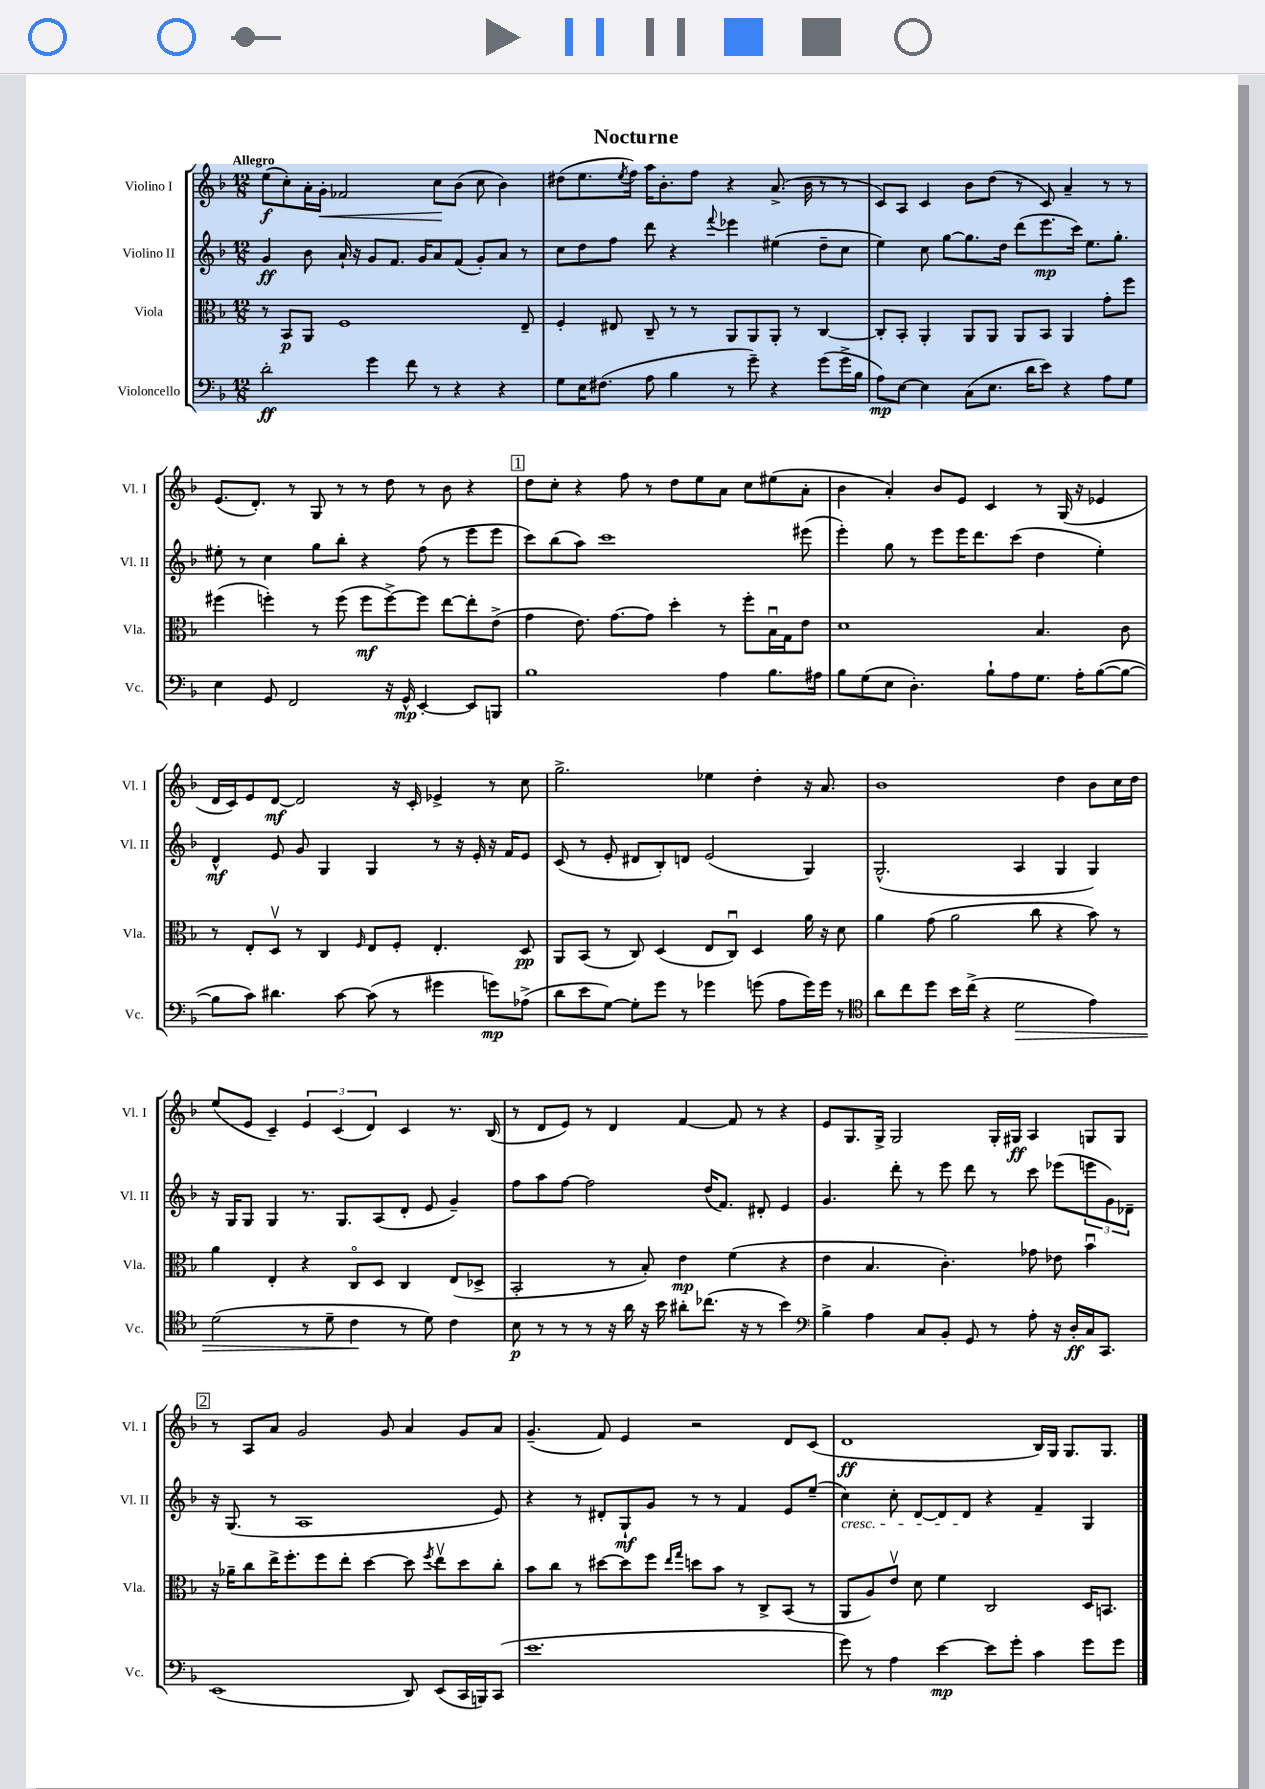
\header { title = "Nocturne" }
<<
\new StaffGroup <<
\new Staff = "s0" \with { instrumentName = "Violino I" shortInstrumentName = "Vl. I" } {
    \clef treble \key f \major \numericTimeSignature \time 12/8 \tempo "Allegro"
    e''8\f( c''8-.) a'16-. g'16-.\< fes'2 c''8\! bes'8( c''8 bes'4) |
    dis''8( e''8. \acciaccatura { e''8 } f''16) a''16 bes'8.-. f''8 r4 a'8.->( bes'16 r8 r8 |
    c'8) a8 c'4 bes'8 d''8( r8 c'8) a'4-- r8 r8 |
    e'8.( d'8.-.) r8 g8 r8 r8 d''8 r8 bes'8 r4 |
    \mark \markup { \box "1" } d''8 c''8-. r4 f''8 r8 d''8 e''8 a'8 c''8 eis''8( a'8-. |
    bes'4 a'4-.) bes'8 e'8 c'4 r8 g16( r16 ees'4 |
    d'16 c'16) e'8 d'8~\mf d'2 r16 c'16-. ees'4-> r8 c''8 |
    g''2.-> ees''4 d''4-. r16 a'8. |
    bes'1 d''4 bes'8 c''16 d''16 |
    e''8( e'8 c'4--) \tuplet 3/2 { e'4 c'4( d'4) } c'4 r8. bes16( |
    r8 d'8 e'8) r8 d'4 f'4~ f'8 r8 r4 |
    e'8 g8. g16-> g2 g16-. gis16\ff a4 g8 g8 |
    \mark \markup { \box "2" } r8 a8 a'8 g'2 g'8 a'4 g'8 a'8 |
    g'4.--( f'8) e'4 r2 d'8 c'8( |
    d'1\ff bes16) g16 g8. g8. \bar "|." |
}
\new Staff = "s1" \with { instrumentName = "Violino II" shortInstrumentName = "Vl. II" } {
    \clef treble \key f \major \numericTimeSignature \time 12/8
    g'4\ff bes'8 a'16-! r16 g'8 f'8. g'16 a'8 f'8( g'8-.) a'8 r8 |
    c''8 d''8 f''8 d'''8 r4 \appoggiatura { f'''8 } ees'''4 eis''4( d''8-- c''8 |
    e''4) c''8 g''8~ g''8. d''16 d'''8( e'''8.\mp c'''16) e''8. g''8.-. |
    eis''8-. r8 c''4 g''8 bes''8-. r4 f''8( r8 e'''8 e'''8 |
    \mark \markup { \box "1" } c'''8) bes''8( a''8) c'''1 eis'''8( |
    e'''4-.) g''8 r8 e'''8 e'''16 d'''8. c'''8( d''4 e''4-.) |
    d'4-^\mf e'8 g'8 g4 g4 r8 r16 e'16-. r16 f'16 e'8 |
    c'8( r8 e'8-. dis'8 bes8-.) d'8 e'2( g4) |
    g2.-^( a4 g4 g4) |
    r16 g16 g8 g4 r8. g8. a8( d'8-. e'8 g'4--) |
    f''8 a''8 f''8~ f''2 d''16( f'8.) dis'8-. e'4 |
    g'4. d'''8-. r8 e'''8 d'''8 r8 c'''8 ees'''8( \tuplet 3/2 { e'''8 g'8) des'8-- } |
    \mark \markup { \box "2" } r16 g8.( r8 a1 e'8) |
    r4 r8 dis'8-. g8-!\mf g'8 r8 r8 f'4 e'8 e''8--( |
    c''4\cresc) c''8-. d'8~ d'8 d'8\! r4 f'4-- g4 \bar "|." |
}
\new Staff = "s2" \with { instrumentName = "Viola" shortInstrumentName = "Vla." } {
    \clef alto \key f \major \numericTimeSignature \time 12/8
    r8 bes,8\p a,8 f1 e8-- |
    f4-. eis8 c8-- r8 r8 a,8 a,8 a,8-. r8 c4~ |
    c8-. bes,8-. a,4-. a,8 a,8 a,8 bes,8 a,4 g'8-. f''8 |
    fis''4( f''4-.) r8 f''8( f''8\mf f''8~->) f''8 e''8~ e''8-. e'8->( |
    \mark \markup { \box "1" } g'4 e'8.) g'8.~ g'8 d''4-. r8 f''8-. bes16\downbow g16 e'8 |
    d'1 bes4. c'8 |
    r8 e8-. d8\upbow r8 c4 \grace { f16 } e8 f8-. e4.-. d8\pp |
    a,8 bes,8( r8 c8) d4( e8 c8\downbow) d4 a'16 r16 d'8 |
    a'4 g'8( a'2 c''8 r4 bes'8) r8 |
    a'4 e4-. r4 c8\flageolet d8 c4 e8( des8-> |
    bes,2-. r8 bes8-.) e'4\mp f'4( r4 |
    e'4 bes4. c'4.-.) ges'8 ees'8 bes'4\downbow |
    \mark \markup { \box "2" } r16 aes'16-- c''8 e''16-> f''8.-. f''8 e''8-. d''4~ d''8 \acciaccatura { f''8 } e''8\upbow d''8 c''8-. |
    bes'8 c''8 r8 dis''8~ dis''8 f''8 \grace { e''16 g''16 } d''8 bes'8 r8 c8-> bes,8( r8 |
    a,8 a8) e'8\upbow d'8 f'4 c2 d16 b,8. \bar "|." |
}
\new Staff = "s3" \with { instrumentName = "Violoncello" shortInstrumentName = "Vc." } {
    \clef bass \key f \major \numericTimeSignature \time 12/8
    d'2-.\ff g'4 f'8 r8 r4 r4 |
    g8 e16 fis8.( a8 bes4 r8 g'8--) r4 g'8( g'16-> bes16 |
    a8\mp) e8~ e4 c8( e8. d'16 e'8) r4 a8 g8 |
    e4 g,8 f,2 r16 g,16-^\mp e,4~-. e,8 b,,8 |
    \mark \markup { \box "1" } bes1 a4 bes8. ais16 |
    bes8 g8( e8 d4.-.) bes8-! a8 g8. a16-. bes8~( bes8~ |
    bes8 c'8) dis'4. c'8~ c'8( r8 gis'4 g'8\mp) aes8->( |
    d'8 e'8 g8~) g8-. g'8 r8 ges'4 g'8( a8 g'16) g'16 r8 |
    \clef tenor a'8 c''8 d''8 bes'16 c''16->( r4 d'2\> e'4) |
    d'2( r8 d'8-- c'4\! r8 d'8) c'4 |
    bes8\p r8 r8 r8 r16 a'16 r16 bes'16 ais'8-. ces''8.( r16 r8 bes'4) |
    \clef bass bes4-> a4 c8 bes,8-. g,8 r8 a8-. r16 d16-.\ff c16 c,8. |
    \mark \markup { \box "2" } e,1( d,8) e,8( c,16 b,,16) c,8( |
    e'1. |
    g'8) r8 a4 e'4~\mp e'8 g'8-. c'4 g'8 g'8 \bar "|." |
}
>>
>>
\layout { \context { \Score \remove "Bar_number_engraver" } }
